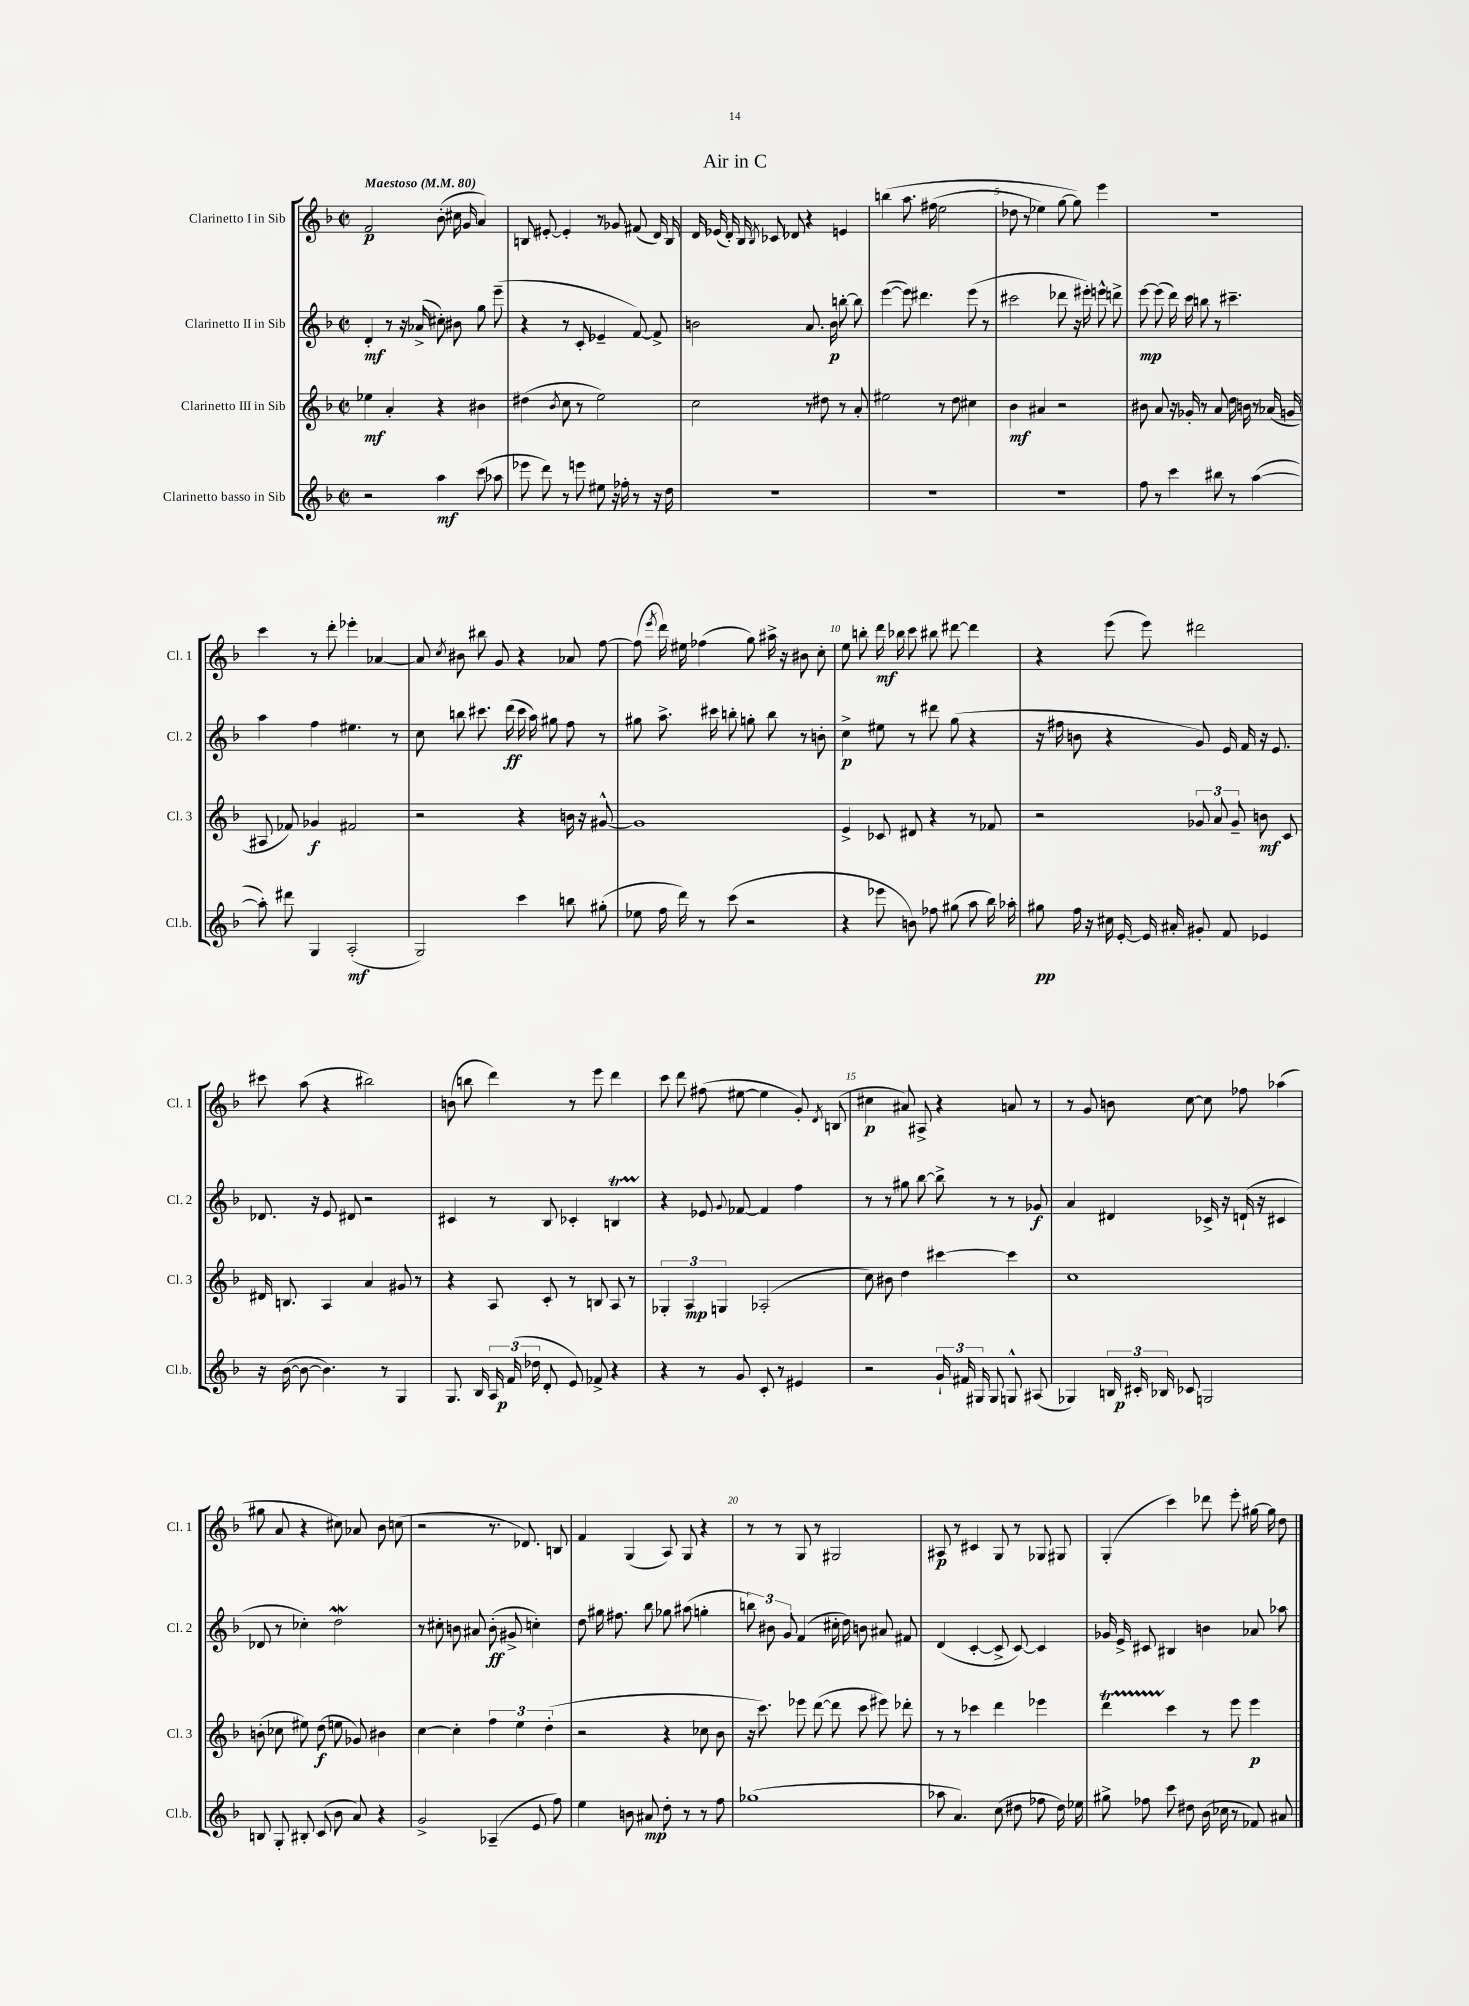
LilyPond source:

\header { title = "Air in C" }
<<
\new StaffGroup <<
\new Staff = "s0" \with { instrumentName = "Clarinetto I in Sib" shortInstrumentName = "Cl. 1" } {
    \clef treble \key f \major \defaultTimeSignature \time 2/2 \tempo "Maestoso" 4 = 80
    \autoBeamOff f'2\p bes'8-.( cis''16 g'16 a'4) |
    b8 eis'8~-. eis'4-. r8 ges'8 fis'8( d'16) b16 |
    d'16 ees'16( d'16-.) bes16 \acciaccatura { bes8 } ces'8 des'8 r4 e'4 |
    b''4\( a''8. fis''16( e''2 |
    des''8 r8 ees''4) g''8~ g''8\) e'''4 |
    R1 |
    c'''4 r8 d'''8-. ees'''4-. aes'4~ |
    aes'8 \acciaccatura { c''8 } bis'8 bis''8 g'8 r4 aes'8 f''8~ |
    f''8( \acciaccatura { e'''8 } d'''16) eis''16 fes''4( g''8) ais''16-> r16 bis'8 c''8-. |
    e''8 b''8-. d'''16\mf bes''16 c'''8 bis''8 dis'''8~ dis'''4 |
    r4 e'''8( e'''8) dis'''2 |
    cis'''8 a''8( r4 bis''2) |
    b'8( b''8 d'''4) r8 e'''8 d'''4 |
    c'''8 d'''8 fis''8( eis''8~ eis''4 g'8-.) \acciaccatura { d'8 } b8( |
    cis''4\p ais'8) ais8-> r4 a'8 r8 |
    r8 g'8 b'8 c''8~ c''8 fes''8 aes''4( |
    gis''8 a'8 r4 cis''8) aes'8 bes'8 c''8( |
    r2 r8. des'8.) b8 |
    f'4 g4( a8) g8 r4 |
    r8 r8 g8 r8 gis2 |
    ais8\p r8 cis'4 g8 r8 ges8 gis8 |
    g4-.( c'''4) des'''8 e'''8-. gis''16~ gis''16 d''8 \bar "|." |
}
\new Staff = "s1" \with { instrumentName = "Clarinetto II in Sib" shortInstrumentName = "Cl. 2" } {
    \clef treble \key f \major \defaultTimeSignature \time 2/2
    \autoBeamOff d'4-.\mf r8 r16 aes'16->( cis''8-.) bis'8 g''8 e'''8--( |
    r4 r8 c'8-. ees'4-- f'8~) f'8-> |
    b'2 a'8. b'16\p b''8~-. b''8 |
    e'''4~( e'''8) dis'''4. e'''8( r8 |
    cis'''2 des'''8 r16 eis'''16-.) e'''8-^ d'''8-> |
    e'''8~\mp e'''8( d'''16) c'''16 b''8 r8 cis'''4.-- |
    a''4 f''4 eis''4. r8 |
    c''8 b''8 cis'''8. d'''16\ff( cis'''16 a''16) gis''8 f''8 r8 |
    gis''8 a''8.-> cis'''16 b''8-. g''8-. b''8 r8 b'8-. |
    c''4->\p eis''8 r8 dis'''8 g''8( r4 |
    r16 fis''16 b'8 r4 g'8) e'16 f'16 r16 e'8. |
    des'8. r16 e'8 dis'8 r2 |
    cis'4 r8 bes8 ces'4-. b4\startTrillSpan |
    r4\stopTrillSpan ees'8 \appoggiatura { g'8 } fes'8~ fes'4 f''4 |
    r8 r8 gis''8 bes''8~ bes''8-> r8 r8 ges'8\f |
    a'4 dis'4 ces'16-> r16 d'16-!( r16 cis'4 |
    des'8 r8 ces''4-.) d''2\mordent |
    r8 cis''8-. b'8 ais'8 b'8-.\ff( gis'8-> c''4-.) |
    d''8 gis''16 fis''8. bes''8 ges''8 ais''8( g''4-. |
    \tuplet 3/2 { b''8) bis'8 g'8 } f'4( cis''16-. d''16) b'8 ais'8 fis'8 |
    d'4( c'4~-. c'8-> c'8~) c'4 |
    ges'16 e'16-> cis'8 bis4 b'4 aes'8 aes''8 \bar "|." |
}
\new Staff = "s2" \with { instrumentName = "Clarinetto III in Sib" shortInstrumentName = "Cl. 3" } {
    \clef treble \key f \major \defaultTimeSignature \time 2/2
    \autoBeamOff ees''4\mf a'4-. r4 bis'4 |
    dis''4( \acciaccatura { bes'8 } c''8 r8 e''2) |
    c''2 r8 dis''8 r8 a'8-. |
    eis''2 r8 d''8 cis''4 |
    bes'4\mf ais'4 r2 |
    bis'8 a'8 r16 ges'16-. r8 a'8 d''16 b'16 r8 aes'16( g'16 |
    ais8 fes'8) ges'4\f fis'2 |
    r2 r4 b'16 r16 gis'8~-^ |
    gis'1 |
    e'4-> ces'8 dis'8 r4 r8 fes'8 |
    r2 \tuplet 3/2 { ges'8 a'8 ges'8-- } b'8\mf c'8 |
    dis'16 b8. a4 a'4 gis'8 r8 |
    r4 a8 c'8-. r8 b8 a8 r8 |
    \tuplet 3/2 { ges4-. a4\mp g4 } aes2-.( |
    c''8) bis'8 d''4 cis'''4~ cis'''4 |
    c''1 |
    b'8-.( ces''8 eis''8) d''8\f( e''8 ges'8) bis'4 |
    c''4~ c''4-. \tuplet 3/2 { f''4 e''4 d''4-.( } |
    r2 r4 ces''8 bes'8 |
    r16 c'''8.) ees'''8 d'''8~( d'''8 c'''8 eis'''8) des'''8-. |
    r8 r8 ces'''4 d'''4 ees'''4 |
    d'''4\startTrillSpan c'''4\stopTrillSpan r8 e'''8 e'''4\p \bar "|." |
}
\new Staff = "s3" \with { instrumentName = "Clarinetto basso in Sib" shortInstrumentName = "Cl.b." } {
    \clef treble \key f \major \defaultTimeSignature \time 2/2
    \autoBeamOff r2 a''4\mf c'''8( aes''8 |
    ees'''8 d'''8) r8 e'''8 eis''8 r16 fes''16-. r8 r16 d''16 |
    R1 |
    R1 |
    R1 |
    f''8 r8 c'''4 bis''8 r8 a''4~( |
    a''8-.) dis'''8 g4 a2-.\mf( |
    g2) c'''4 b''8 gis''8-.( |
    ees''8 f''16 d'''16) r8 c'''8( r2 |
    r4 ees'''8 b'8) fes''8 gis''8( a''8 bes''16) aes''16-. |
    gis''8\pp f''16 r16 cis''16 e'16~-. e'16 ais'16-. gis'8-. f'8 ees'4 |
    r16 bes'16~( bes'8~ bes'4.) r8 g4 |
    g8. bes16 \tuplet 3/2 { a16 f'16\p( des''16 } d'8-. e'8) fes'8-> r4 |
    r4 r8 g'8 c'8-. r8 eis'4 |
    r2 \tuplet 3/2 { g'16-! fis'16 gis16 } gis8 g8-^ ais8( |
    ges4) \tuplet 3/2 { b16 cis'16-.\p bes16 } ces'8 g2 |
    b8 g8-. bis8-. c'8( bes'8 a'8) r4 |
    g'2-> aes4--( e'8 f''8) |
    e''4 b'8 ais'8\mp d''8-. r8 r8 f''8 |
    ges''1( |
    aes''8 a'4.) c''8( dis''8 fes''8 dis''16) ees''16 |
    gis''8-> fes''8 c'''8 dis''8 bes'16( ces''16 r8 fes'8) ais'8 \bar "|." |
}
>>
>>
\layout { \context { \Score \override BarNumber.break-visibility = ##(#f #t #t) barNumberVisibility = #(every-nth-bar-number-visible 5) } }
